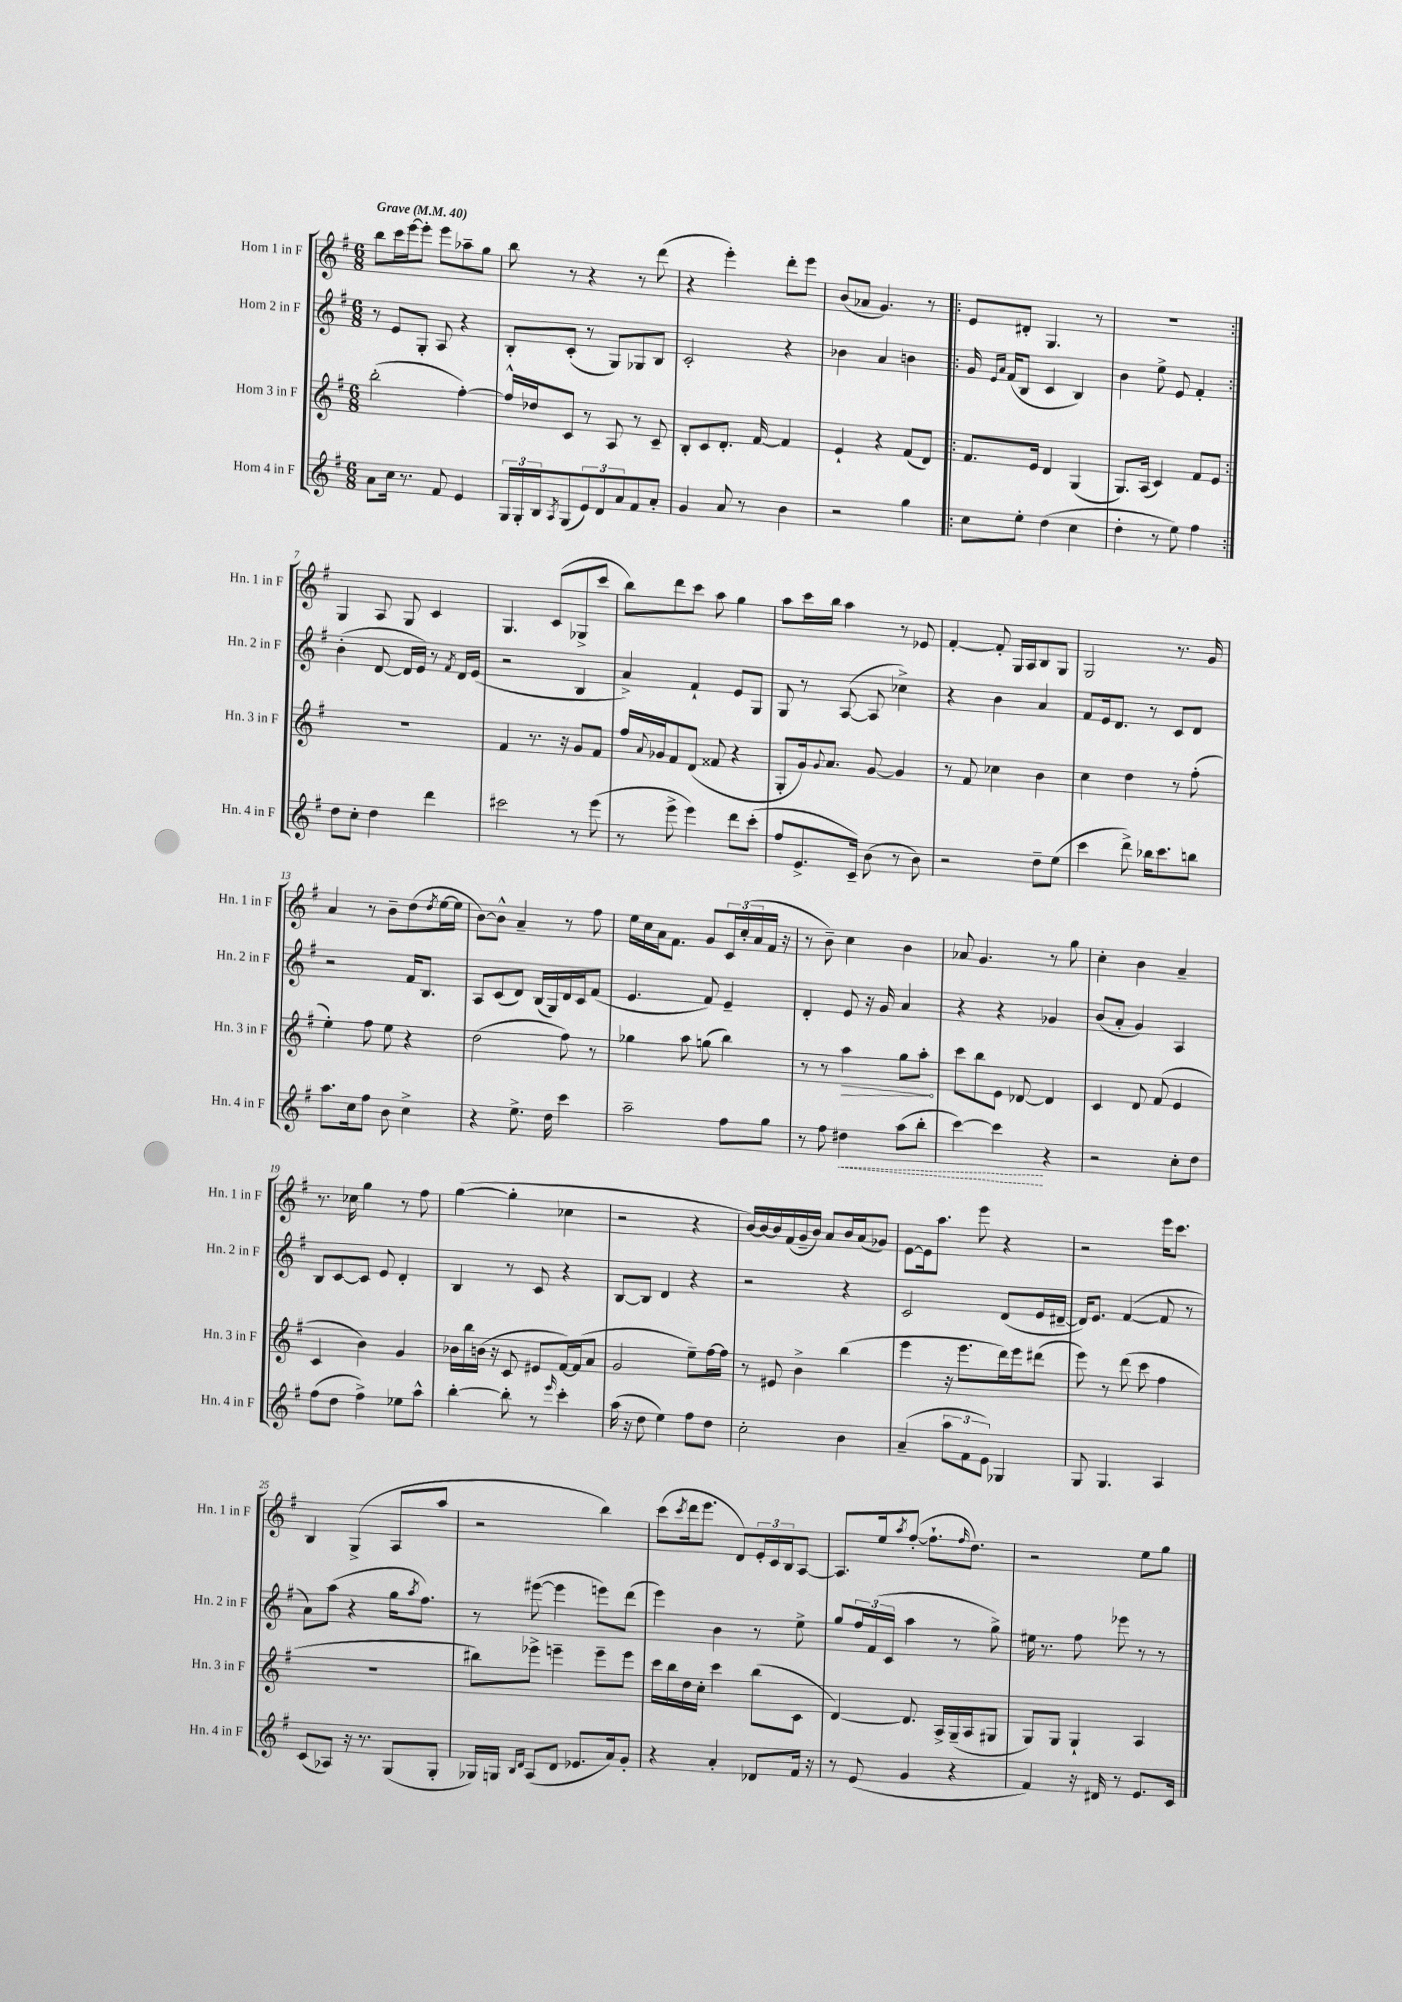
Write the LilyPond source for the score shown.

<<
\new StaffGroup <<
\new Staff = "s0" \with { instrumentName = "Horn 1 in F" shortInstrumentName = "Hn. 1 in F" } {
    \clef treble \key g \major \numericTimeSignature \time 6/8 \tempo "Grave" 4 = 40
    b''8 c'''16 e'''16~ e'''8-. e'''8 aes''8-- g''8 |
    b''8 r8 r4 r8 d'''8( |
    r4 e'''4-.) d'''8-. e'''8 |
    b'8( aes'8 g'4.) r8 |
    \repeat volta 2 { e'8 dis'8-. g4. r8 |
    R2. | }
    g4 a8 g8 c'4 |
    g4. c'8( ges8-> c'''8 |
    b''8) d'''8 c'''8 a''8 g''4 |
    a''8 c'''16 b''16 a''4 r8 ees'8 |
    fis'4~-. fis'8-. g16 a16 b8 g8 |
    g2 r8. g'16 |
    a'4 r8 b'8-- d''8( \acciaccatura { d''8 } e''16~ e''16 |
    b'8~) b'8-^ a'4-- r8 fis''8 |
    e''16 c''16 a'16 fis'8. g'8 \tuplet 3/2 { c'16 c''16-.( a'16 } fis'16 r16 |
    r8 b'8--) c''4 b'4 |
    aes'8 g'4. r8 g''8 |
    c''4-. b'4 a'4-- |
    r8. ces''16 g''4 r8 fis''8 |
    g''4~( g''4-. ces''4 |
    r2 r4 |
    b'16~) b'16~ b'16 fis'16( g'16-- b'16) a'8 b'16 a'16( ges'8) |
    e'8~ e'16 a''8. e'''8 r4 |
    r2 e'''16 c'''8. |
    b4 g4->( a8 a''8 |
    r2 b''4) |
    c'''8( \acciaccatura { c'''8 } d'''16 e'''8. d'8) \tuplet 3/2 { e'16-. c'16 b16 } a8~ |
    a8. e''16 \acciaccatura { a''8 } fis''8~-.( fis''8.-! \grace { fis''16 } d''8.) |
    r2 e''8 g''8 \bar "|." |
}
\new Staff = "s1" \with { instrumentName = "Horn 2 in F" shortInstrumentName = "Hn. 2 in F" } {
    \clef treble \key g \major \numericTimeSignature \time 6/8
    r8 e'8 g8-. a8 r4 |
    b8-. c'8-.( r8 g8) ges8 b8 |
    c'2-. r4 |
    bes'4 a'4 b'4 |
    \repeat volta 2 { g'16 \grace { e'16 a'16 } fis'16( b8 c'4 b4) |
    b'4 e''8-> e'8 fis'4-. | }
    b'4-.( d'8~ d'16 e'16) r8 \acciaccatura { fis'8 } d'16 e'16( |
    r2 b4 |
    a'4->) fis'4-! e'8 g8 |
    g8 r8 a8~( a8 ces''4->) |
    r4 b'4 a'4 |
    fis'8 e'16 d'8. r8 c'8 d'8 |
    r2 fis'16 b8. |
    a8 c'8( d'8) b16( g16) d'16 c'16 fis'8( |
    e'4. fis'8) e'4-- |
    d'4-. e'8 r16 g'16 a'4 |
    r4 r4 ges'4 |
    b'8( a'8-. g'4) a4 |
    b8 c'8~ c'8 e'8 d'4-. |
    b4 r8 c'8 r4 |
    b8~ b8 d'4 r4 |
    r2 r4 |
    c'2 d'8( e'16 dis'16~-- |
    dis'16) e'8. fis'4~( fis'8 r8 |
    a'8) a''8( r4 g''16 \acciaccatura { a''8 } fis''8.) |
    r8 eis'''8~( eis'''4 e'''8) d'''8( |
    e'''4) b'4 r8 e''8-> |
    g''8 \tuplet 3/2 { fis''16 fis'16( c'16 } a''4 r8 g''8->) |
    eis''16 r8. fis''8 ees'''8 r8 r8 \bar "|." |
}
\new Staff = "s2" \with { instrumentName = "Horn 3 in F" shortInstrumentName = "Hn. 3 in F" } {
    \clef treble \key g \major \numericTimeSignature \time 6/8
    b''2-.( fis''4~-.) |
    fis''16-^ des''16 c'8 r8 a8 r8 c'8-- |
    b8-. c'8 d'8.-. fis'16~ fis'4 |
    e'4-! r4 fis'8( d'8) |
    \repeat volta 2 { fis'8. e'16 d'4 g4( |
    g8.) a16( c'4) fis'8 e'8 | }
    R2. |
    fis'4 r8. r16 g'8 fis'8 |
    fis''16 \appoggiatura { a'8 } ges'16 fis'8 d'8( fisis'8 r4 |
    g8-. g'16) \appoggiatura { g'8 } a'8. g'8~ g'4 |
    r8 fis'8 ces''4 b'4 |
    c''4 d''4 r8 fis''8-.( |
    e''4-.) fis''8 e''8 r4 |
    d''2( fis''8) r8 |
    ges''4 a''8 g''8( b''4) |
    r8 r8 \once \override Hairpin.circled-tip = ##t a''4\> g''8 a''8-.\! |
    c'''8 b''8 e'8 des'8~ des'4 |
    c'4 d'8 fis'8( e'4 |
    c'4 b'4) g'4 |
    bes'16 b''16 b'16( r16 c'8 eis'8 fis'16~) fis'16( a'8 |
    g'2 e''8--) fis''16~ fis''16 |
    r8 eis'8 b'4-> b''4( |
    e'''4 r16 e'''8. d'''16) e'''16 dis'''8( |
    e'''8) r8 d'''8( c'''8 fis''4 |
    R2. |
    bis''8) ees'''8-> e'''4-- e'''8-- e'''8 |
    c'''16 b''16 d''16 c''16-. c'''4 b''8( c'8 |
    d'4~) d'8. a16-> g16--( a16 gis8 |
    g8) g8 g4-! a4 \bar "|." |
}
\new Staff = "s3" \with { instrumentName = "Horn 4 in F" shortInstrumentName = "Hn. 4 in F" } {
    \clef treble \key g \major \numericTimeSignature \time 6/8
    a'8 c''16 r8. fis'8 e'4 |
    \tuplet 3/2 { g16 g16-. b16 } \acciaccatura { a8 } g8( \tuplet 3/2 { e'8) d'8 a'8 } fis'8 a'8-. |
    g'4 a'8 r8 b'4 |
    r2 g''4 |
    \repeat volta 2 { c''8 e''8-. d''4( c''4 |
    d''4-. r8 e''8) fis''4 | }
    d''8 c''8-. d''4 d'''4 |
    cis'''2 r8 e'''8( |
    r8 e'''8-> e'''4) d'''8 c'''8-.( |
    fis''8 e'8.-> c'16--) b'8( r8 b'8) |
    r2 d''8-- e''8( |
    c'''4 d'''8->) bes''16 c'''8. b''8 |
    a''8. c''16 fis''8 b'8 c''4-> |
    r4 e''8.-> d''16 c'''4 |
    a''2-- fis''8 g''8 |
    r8 fis''8 \once \override Hairpin.style = #'dashed-line dis''4\< a''8( b''8-. |
    c'''4~) c'''4\! r4 |
    r2 c''8-. d''8 |
    fis''8( d''8 fis''4->) ees''8 a''8-^ |
    b''4~-. b''8-. r8 \grace { e'''16 } c'''4-. |
    a''16( r16 d''8 e''4) fis''8 d''8 |
    c''2-. b'4 |
    a'4--( \tuplet 3/2 { a''8 fis'8 e'8) } ges4 |
    g8 g4. a4 |
    c'8( aes8) r16 r8. g8( g8-. |
    ges16) g16 \grace { b16 d'16 } a8( d'8 ees'8. a'16) g'8-. |
    r4 a'4-. des'8 fis'16 r16 |
    r8 e'8( g'4 r4 |
    fis'4) r16 dis'16 r8 e'8. c'16 \bar "|." |
}
>>
>>
